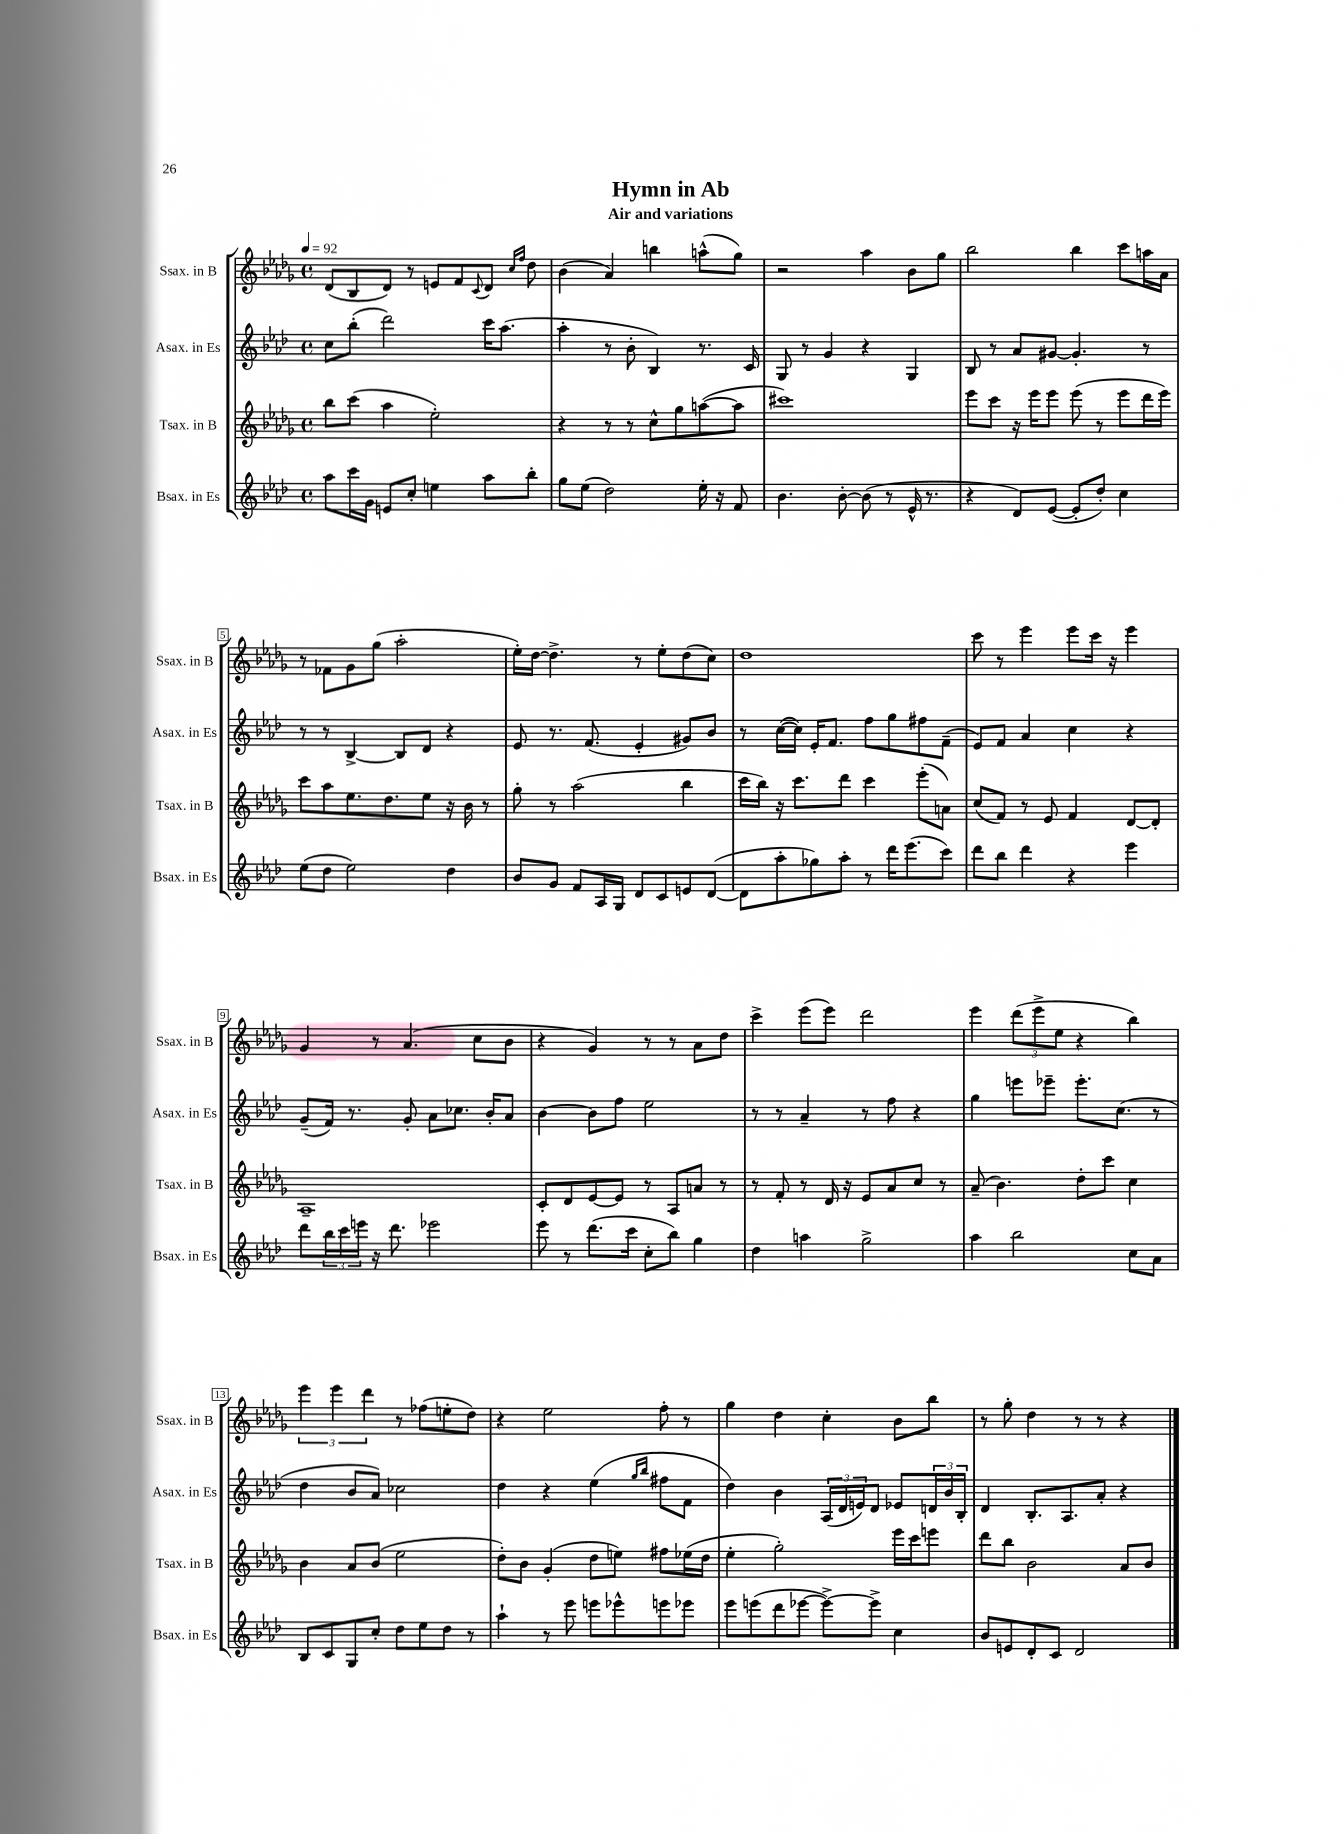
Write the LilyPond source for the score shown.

\header { title = "Hymn in Ab" subtitle = "Air and variations" }
<<
\new StaffGroup <<
\new Staff = "s0" \with { instrumentName = "Ssax. in B" shortInstrumentName = "Ssax. in B" } {
    \clef treble \key des \major \defaultTimeSignature \time 4/4 \tempo 4 = 92
    des'8( bes8 des'8) r8 e'8 f'8 \appoggiatura { c'8 } des'8 \grace { c''16 f''16 } des''8 |
    bes'4( aes'4) b''4 a''8-^( ges''8) |
    r2 aes''4 bes'8 ges''8 |
    bes''2 bes''4 c'''8 a''16 aes'16 |
    r8 fes'8 ges'8 ges''8( aes''2-. |
    ees''16-.) des''16~ des''4.-> r8 ees''8-. des''8( c''8) |
    des''1 |
    c'''8 r8 ees'''4 ees'''8 c'''16 r16 ees'''4 |
    ges'4 r8 aes'4.( c''8 bes'8 |
    r4 ges'4) r8 r8 aes'8 des''8 |
    c'''4-> ees'''8( ees'''8) des'''2 |
    ees'''4 \tuplet 3/2 { des'''8( ees'''8-> ees''8 } r4 bes''4) |
    \tuplet 3/2 { ees'''4 ees'''4 des'''4 } r8 fes''8( e''8-. des''8) |
    r4 ees''2 f''8-. r8 |
    ges''4 des''4 c''4-. bes'8 bes''8 |
    r8 ges''8-. des''4 r8 r8 r4 \bar "|." |
}
\new Staff = "s1" \with { instrumentName = "Asax. in Es" shortInstrumentName = "Asax. in Es" } {
    \clef treble \key aes \major \defaultTimeSignature \time 4/4
    c''8 bes''8-.( des'''2) c'''16 aes''8.( |
    aes''4-. r8 bes'8-. bes4) r8. c'16 |
    g8 r8 g'4 r4 g4 |
    bes8 r8 aes'8 gis'8~ gis'4.-. r8 |
    r8 r8 bes4~-> bes8 des'8 r4 |
    ees'8 r8. f'8.( ees'4-. gis'8) bes'8 |
    r8 c''16~( c''16) ees'16-. f'8. f''8 g''8 fis''8 f'8--( |
    ees'8) f'8 aes'4 c''4 r4 |
    g'8--( f'16) r8. g'8-. aes'8 ces''8. bes'16-. aes'8 |
    bes'4~ bes'8 f''8 ees''2 |
    r8 r8 aes'4-- r8 f''8 r4 |
    g''4 e'''8 ees'''8-- ees'''8.-. c''8.( r8 |
    des''4 bes'8 aes'8) ces''2 |
    des''4 r4 ees''4( \grace { g''16 bes''16 } fis''8 f'8 |
    des''4) bes'4 \tuplet 3/2 { aes16( des'16 e'16) } des'8 ees'8 \tuplet 3/2 { d'16 bes'16 bes16-. } |
    des'4 bes8.-. aes8. aes'8-. r4 \bar "|." |
}
\new Staff = "s2" \with { instrumentName = "Tsax. in B" shortInstrumentName = "Tsax. in B" } {
    \clef treble \key des \major \defaultTimeSignature \time 4/4
    bes''8 c'''8( aes''4 ees''2-.) |
    r4 r8 r8 c''8-^ ges''8 a''8~( a''8 |
    cis'''1) |
    ees'''8 c'''8 r16 ees'''16 ees'''8 ees'''8( r8 ees'''8 des'''16 ees'''16) |
    c'''8 aes''8 ees''8. des''8. ees''8 r16 bes'16 r8 |
    ges''8-. r8 aes''2( bes''4 |
    c'''16 bes''16) r16 c'''8. des'''8 c'''4 ees'''8-.( a'8) |
    c''8( f'8) r8 ees'8 f'4 des'8~ des'8-. |
    aes1-- |
    c'8-. des'8 ees'8~ ees'8 r8 aes8 a'8 r8 |
    r8 f'8-. r8 des'16 r16 ees'8 aes'8 c''8 r8 |
    aes'8--( bes'4.) des''8-. c'''8 c''4 |
    bes'4 aes'8 bes'8( ees''2 |
    des''8-.) bes'8 ges'4-.( des''8 e''8) fis''8 ees''16( des''16 |
    ees''4-. ges''2-.) ees'''16 c'''16 e'''8 |
    des'''8 bes''8 bes'2 aes'8 bes'8 \bar "|." |
}
\new Staff = "s3" \with { instrumentName = "Bsax. in Es" shortInstrumentName = "Bsax. in Es" } {
    \clef treble \key aes \major \defaultTimeSignature \time 4/4
    aes''8 c'''16 g'16 e'8 c''8-. e''4 aes''8 bes''8-. |
    g''8 ees''8( des''2) ees''16-. r16 f'8 |
    bes'4. bes'8~-. bes'8( r8 ees'16-^ r8. |
    r4 des'8) ees'8~( ees'8-. des''8-.) c''4 |
    ees''8( des''8 ees''2) des''4 |
    bes'8 g'8 f'8 aes16 g16 des'8 c'8 e'8 des'8~( |
    des'8 aes''8-. ges''8) aes''8-. r8 des'''16 ees'''8.( c'''8) |
    des'''8 bes''8 des'''4 r4 ees'''4 |
    des'''8 \tuplet 3/2 { bes''16 c'''16 e'''16 } r16 des'''8. ees'''2 |
    ees'''8 r8 des'''8.( c'''16 c''8-. bes''8) g''4 |
    des''4 a''4 g''2-> |
    aes''4 bes''2 c''8 aes'8 |
    bes8 c'8 g8 c''8-. des''8 ees''8 des''8 r8 |
    aes''4-! r8 ees'''8 e'''8 ees'''8-^ e'''8 ees'''8 |
    ees'''8 e'''8( des'''8 ees'''8~ ees'''8~->) ees'''8-> c''4 |
    bes'8 e'8 des'8-. c'8 des'2 \bar "|." |
}
>>
>>
\layout { \context { \Score \override BarNumber.stencil = #(make-stencil-boxer 0.1 0.3 ly:text-interface::print) } }
